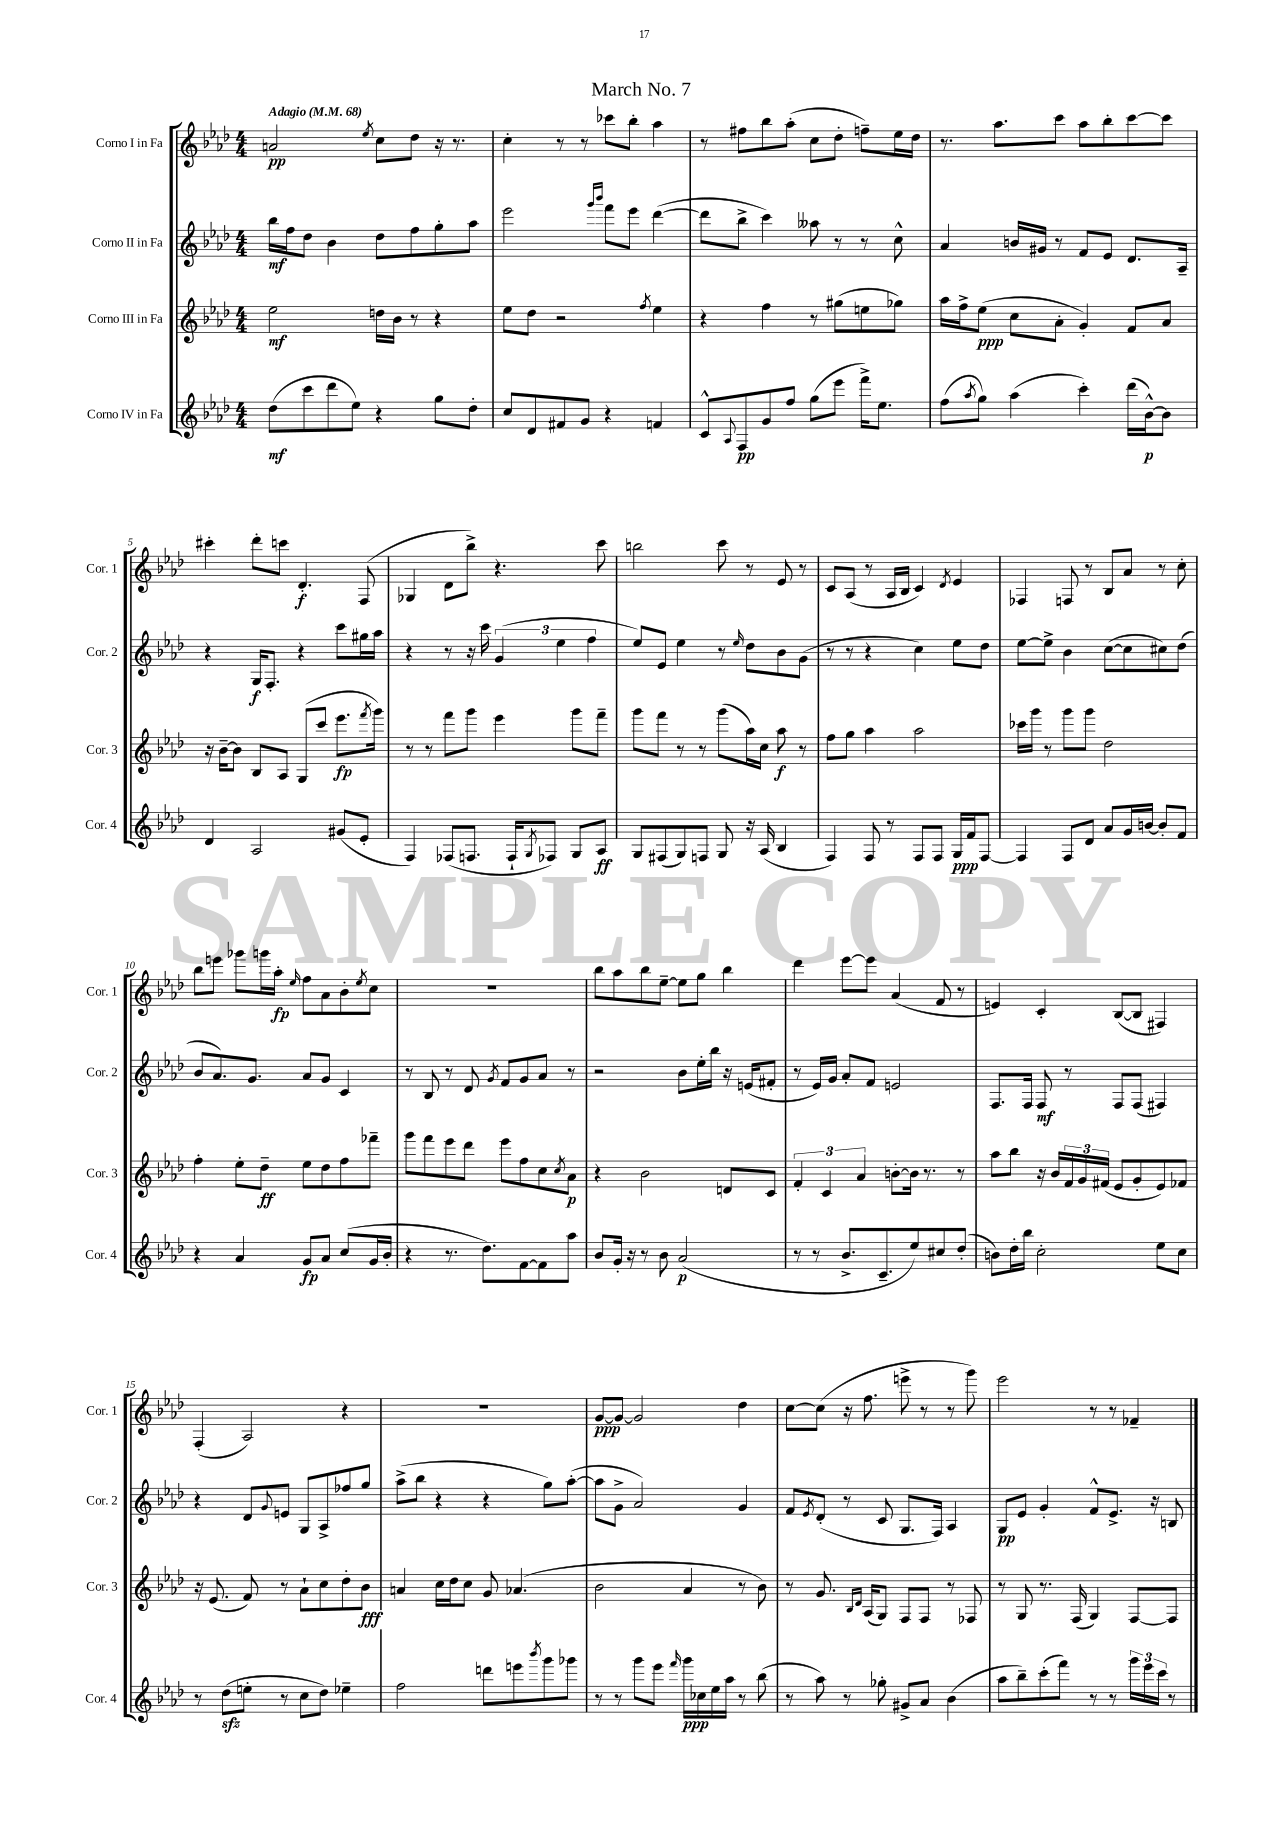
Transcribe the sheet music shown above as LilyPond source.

\header { title = "March No. 7" }
<<
\new StaffGroup <<
\new Staff = "s0" \with { instrumentName = "Corno I in Fa" shortInstrumentName = "Cor. 1" } {
    \clef treble \key aes \major \numericTimeSignature \time 4/4 \tempo "Adagio" 4 = 68
    a'2\pp \acciaccatura { ees''8 } c''8 des''8 r16 r8. |
    c''4-. r8 r8 ces'''8 bes''8-. aes''4 |
    r8 fis''8 bes''8 aes''8-.( c''8 des''8-. f''8--) ees''16 des''16 |
    r8. aes''8. c'''8 aes''8 bes''8-. c'''8~ c'''8 |
    cis'''4-. des'''8-. c'''8 des'4.-.\f f8( |
    ges4 des'8 bes''8->) r4. c'''8 |
    b''2 c'''8 r8 ees'8 r8 |
    c'8 aes8( r8 aes16 bes16 c'4) \acciaccatura { des'8 } ees'4 |
    fes4 f8 r8 bes8 aes'8 r8 c''8-. |
    bes''8 e'''8 ges'''8 g'''16 aes''16-.\fp \grace { ees''16 } f''8 aes'8 bes'8-. \acciaccatura { ees''8 } c''8 |
    R1 |
    bes''8 aes''8 bes''8 ees''8~-- ees''8 g''8 bes''4 |
    des'''4 ees'''8~ ees'''8 aes'4( f'8 r8 |
    e'4) c'4-. bes8~( bes8 fis4) |
    f4-.( aes2) r4 |
    R1 |
    g'8~\ppp g'8~ g'2 des''4 |
    c''8~ c''8( r16 f''8. e'''8-> r8 r8 g'''8) |
    ees'''2 r8 r8 fes'4-- \bar "|." |
}
\new Staff = "s1" \with { instrumentName = "Corno II in Fa" shortInstrumentName = "Cor. 2" } {
    \clef treble \key aes \major \numericTimeSignature \time 4/4
    bes''16\mf f''16 des''8 bes'4 des''8 f''8 g''8-. aes''8 |
    ees'''2 \grace { g'''16 bes'''16 } f'''8 ees'''8 des'''4~( |
    des'''8 bes''8-> c'''4) aeses''8 r8 r8 c''8-^ |
    aes'4 b'16 gis'16 r8 f'8 ees'8 des'8. aes16-- |
    r4 g16\f f8.-. r4 c'''8 gis''16 aes''16 |
    r4 r8 r16 c'''16 \tuplet 3/2 { g'4( ees''4 f''4 } |
    ees''8) ees'8 ees''4 r8 \grace { ees''16 } des''8 bes'8 g'8( |
    r8 r8 r4 c''4) ees''8 des''8 |
    ees''8~ ees''8-> bes'4 c''8~( c''8 cis''8) des''8( |
    bes'8 aes'8.) g'8. aes'8 g'8 c'4 |
    r8 bes8 r8 des'8 \acciaccatura { g'8 } f'8 g'8 aes'8 r8 |
    r2 bes'8 ees''16-. bes''16 r16 e'16( fis'8-. |
    r8 ees'16) g'16 aes'8-. f'8 e'2 |
    f8. f16 f8\mf r8 f8 f8( fis4) |
    r4 des'8 \appoggiatura { g'8 } e'8 g8 aes8-> fes''8 g''8 |
    aes''8->( bes''8 r4 r4 g''8) aes''8~-.( |
    aes''8 g'8-> aes'2) g'4 |
    f'8 \acciaccatura { ees'8 } des'8-.( r8 c'8 g8. f16) aes4 |
    g8\pp ees'8 g'4-. f'8-^ ees'8.-> r16 b8 \bar "|." |
}
\new Staff = "s2" \with { instrumentName = "Corno III in Fa" shortInstrumentName = "Cor. 3" } {
    \clef treble \key aes \major \numericTimeSignature \time 4/4
    ees''2\mf d''16 bes'16 r8 r4 |
    ees''8 des''8 r2 \acciaccatura { f''8 } ees''4 |
    r4 f''4 r8 gis''8( e''8 ges''8) |
    aes''16 f''16-> ees''8\ppp( c''8 aes'8-. g'4-.) f'8 aes'8 |
    r16 bes'16~-- bes'8 bes8 aes8 g8( c'''8 ees'''8.\fp \acciaccatura { f'''8 } g'''16) |
    r8 r8 f'''8 g'''8 ees'''4 g'''8 f'''8-- |
    g'''8 f'''8 r8 r8 g'''8( aes''16) c''16 aes''8\f r8 |
    f''8 g''8 aes''4 aes''2 |
    ces'''16 g'''16 r8 g'''8 g'''8 des''2 |
    f''4-. ees''8-. des''8--\ff ees''8 des''8 f''8 fes'''8-- |
    g'''8 f'''8 ees'''8 des'''8 ees'''8 f''8 c''8 \acciaccatura { c''8 } aes'8\p |
    r4 bes'2 d'8 c'8 |
    \tuplet 3/2 { f'4-. c'4 aes'4 } b'8~-. b'16 r8. r8 |
    aes''8 bes''8 r16 bes'16 \tuplet 3/2 { f'16 g'16 fis'16( } ees'8 g'8-. ees'8) fes'8 |
    r16 ees'8.( f'8) r8 aes'8-! c''8 des''8-. bes'8\fff |
    a'4 c''16 des''16 c''8 g'8 aes'4.( |
    bes'2 aes'4 r8 bes'8) |
    r8 g'8. \grace { bes16 des'16 } aes16( g8) f8 f8 r8 fes8 |
    r8 g8 r8. f16( g4) f8~ f8 \bar "|." |
}
\new Staff = "s3" \with { instrumentName = "Corno IV in Fa" shortInstrumentName = "Cor. 4" } {
    \clef treble \key aes \major \numericTimeSignature \time 4/4
    des''8\mf( c'''8 des'''8 ees''8) r4 g''8 des''8-. |
    c''8 des'8 fis'8 g'8 r4 f'4 |
    c'8-^ \appoggiatura { aes8 } f8\pp g'8 f''8 g''8( ees'''8 f'''16->) ees''8. |
    f''8( \acciaccatura { aes''8 } g''8) aes''4( c'''4-.) des'''16( bes'16~-^\p) bes'8 |
    des'4 aes2 gis'8( ees'8-. |
    f4) fes8( f8. f16-! \acciaccatura { g8 } fes8) g8 aes8\ff |
    g8 fis8( g8) f8 g8 r16 aes16( bes4 |
    f4) f8 r8 f8 f8 g16\ppp f'16 f8~ |
    f4 f8 des'8 aes'8 g'16 b'16~ b'8-. f'8 |
    r4 aes'4 g'8\fp aes'8 c''8( g'16 bes'16-. |
    r4 r8. des''8.) f'8~ f'8 aes''8 |
    bes'8 g'16-. r16 r8 bes'8 aes'2\p( |
    r8 r8 bes'8.-> c'8.-- ees''8) cis''8 des''8-.( |
    b'8) des''16-. bes''16 c''2-. ees''8 c''8 |
    r8 des''8\sfz( e''8-. r8 c''8 des''8) ees''4-- |
    f''2 d'''8 e'''8 \acciaccatura { bes'''8 } g'''8 ges'''8 |
    r8 r8 g'''8 ees'''8 \grace { f'''16 } g'''16\ppp ces''16 ees''16 aes''16 r8 bes''8( |
    r8 aes''8) r8 ges''8-. gis'8-> aes'8 bes'4( |
    aes''8 bes''8--) c'''8-.( f'''8) r8 r8 \tuplet 3/2 { g'''16 ees'''16 c'''16 } r8 \bar "|." |
}
>>
>>
